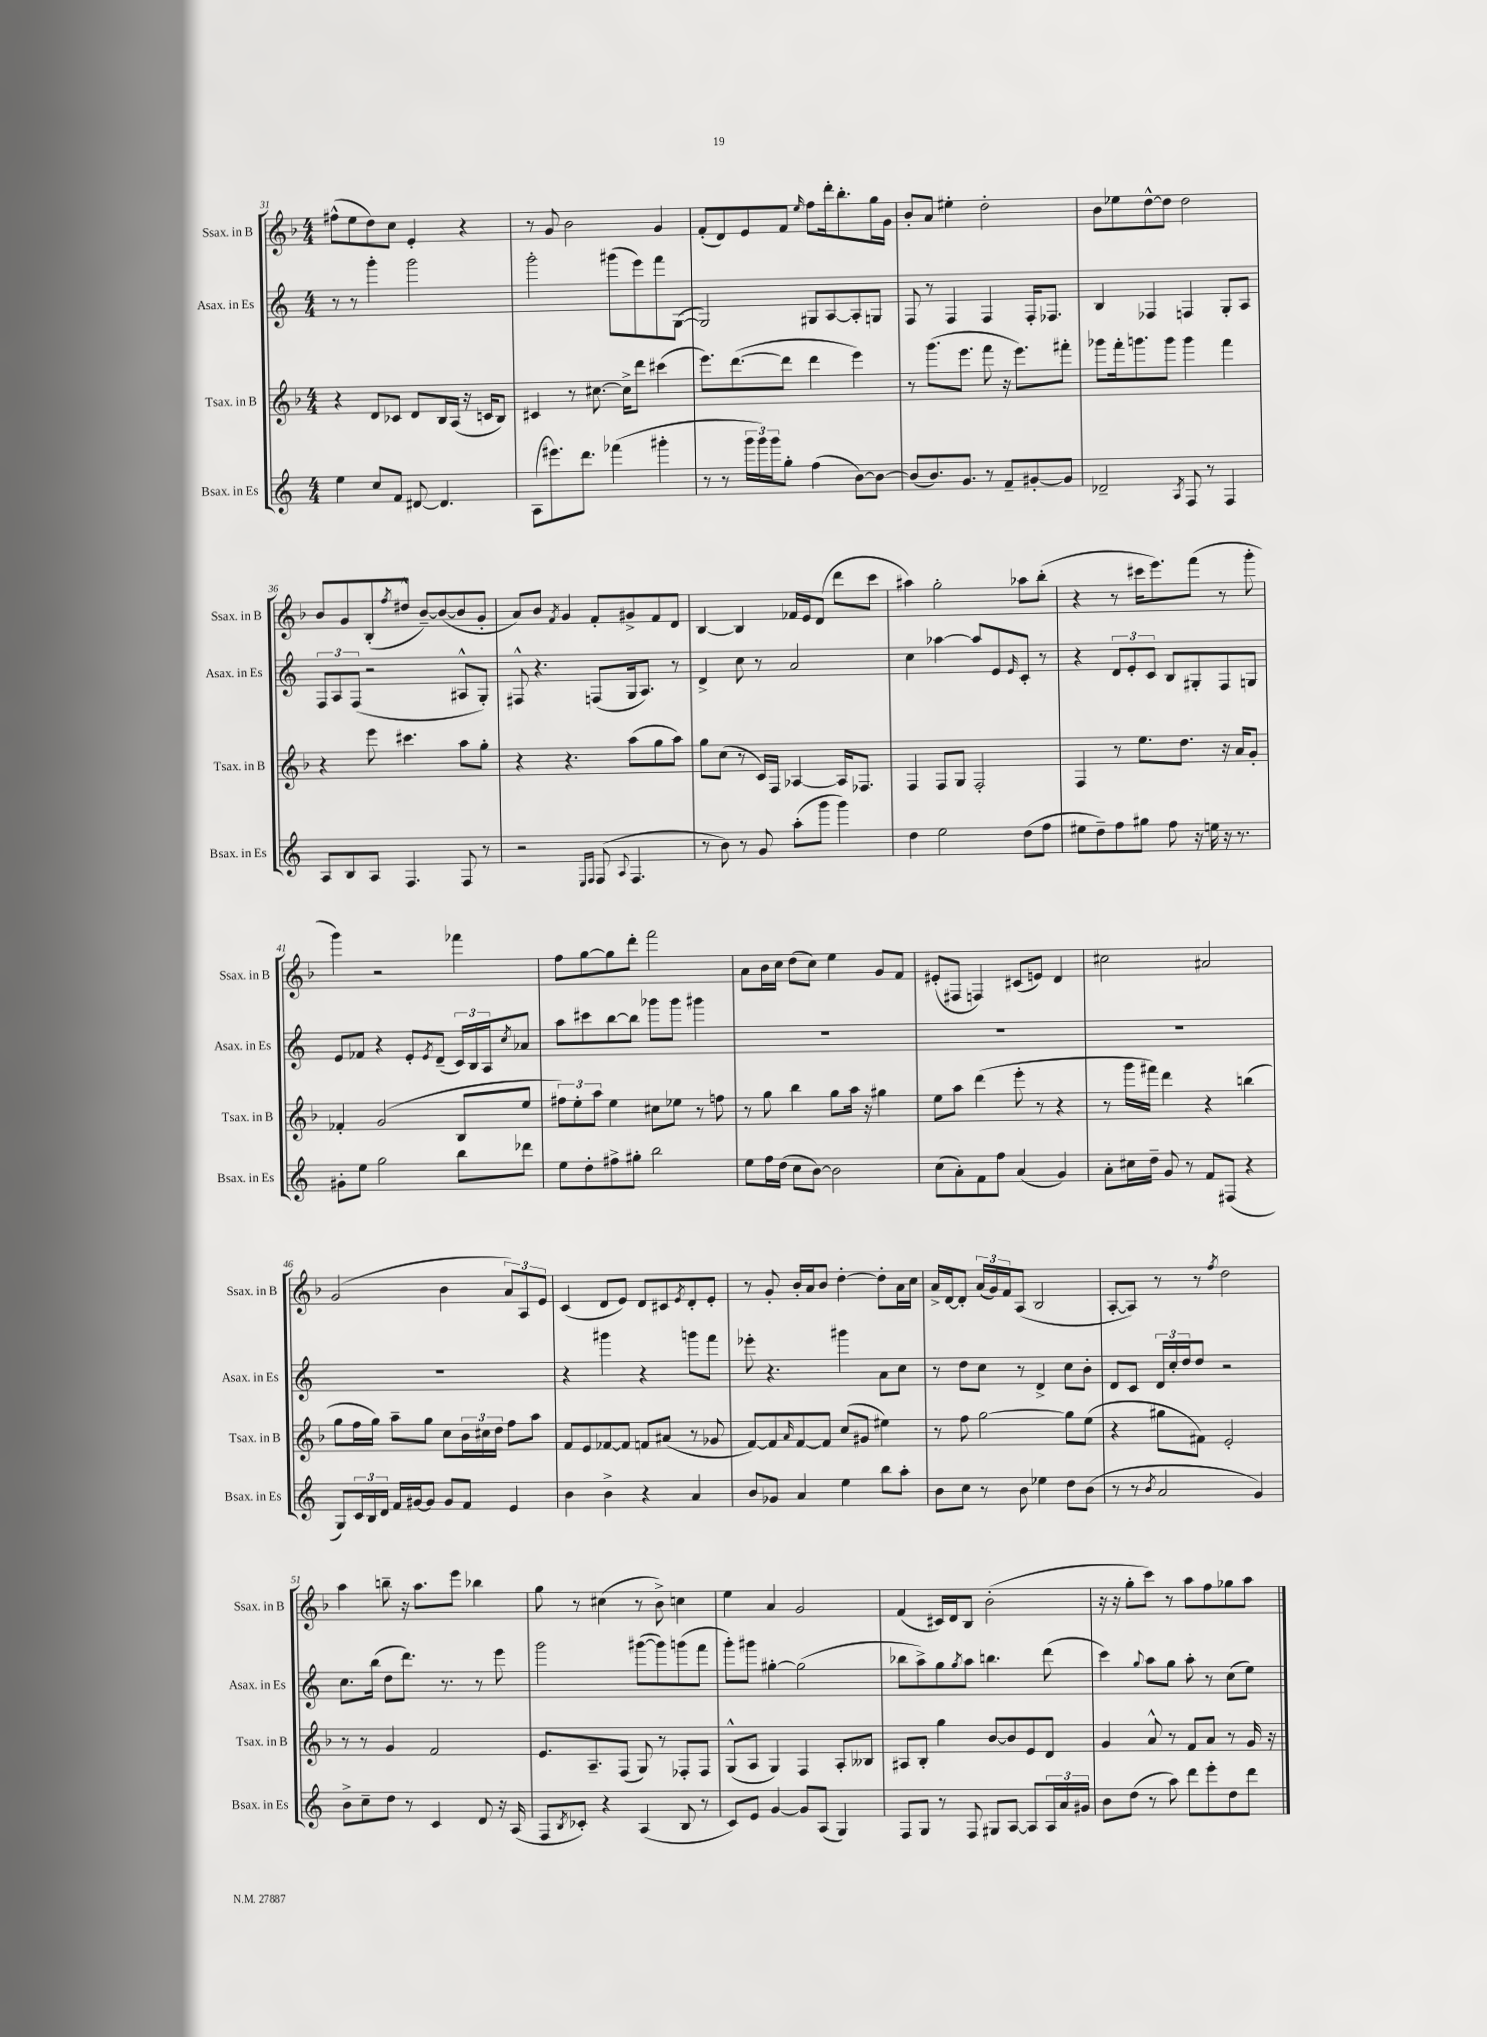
<<
\new StaffGroup <<
\new Staff = "s0" \with { instrumentName = "Ssax. in B" shortInstrumentName = "Ssax. in B" } {
    \clef treble \key f \major \numericTimeSignature \time 4/4
    fis''8-^( e''8 d''8) c''8 e'4-. r4 |
    r8 g'8 bes'2 g'4 |
    f'8-.( d'8) e'8 f'8 \grace { e''16 } f''8 d'''16-. bes''8.-. g''16 g'16 |
    bes'8-. a'8 eis''4-. d''2-. |
    bes'8 ees''8 d''8~-^ d''8 d''2 |
    bes'8 g'8 bes8-.( \acciaccatura { f''8 } dis''8-^ bes'8~--) bes'8~( bes'8 g'8-. |
    a'8) bes'8 \acciaccatura { f'8 } g'4 f'8-. gis'8-> f'8 d'8 |
    bes4~ bes4 fes'16 e'16 d'8( d'''8 c'''8 |
    ais''4) g''2-. aes''8 bes''8-.( |
    r4 r8 cis'''16 e'''8.) f'''8( r8 g'''8-. |
    g'''4) r2 fes'''4 |
    f''8 g''8~ g''8 d'''8-. f'''2 |
    a'8 bes'16 c''16 d''8( c''8) e''4 g'8 f'8 |
    eis'8-.( fis8 f4) cis'8( e'8) d'4 |
    cis''2 ais'2 |
    g'2( bes'4 \tuplet 3/2 { a'8) a8 e'8 } |
    c'4( d'8 e'8) d'8 cis'8 \acciaccatura { e'8 } d'8-. e'8-. |
    r8 g'8-. bes'16-. a'16 bes'8 d''4~-. d''8-. a'16 c''16 |
    a'16-> d'16~ d'8-. \tuplet 3/2 { a'16( g'16) f'16 } a8( bes2 |
    a8~-. a8) r8 r8 \acciaccatura { f''8 } d''2 |
    a''4 b''8-- r16 a''8. e'''8 bes''4 |
    g''8 r8 cis''4( r8 bes'8->) c''4 |
    e''4 a'4 g'2 |
    f'4( cis'16) d'16 bes8 bes'2-.( |
    r16 r16 g''8-. c'''8) r8 a''8 f''8 ges''8 a''8 \bar "|." |
}
\new Staff = "s1" \with { instrumentName = "Asax. in Es" shortInstrumentName = "Asax. in Es" } {
    \clef treble \key c \major \numericTimeSignature \time 4/4
    r8 r8 g'''4-. g'''2 |
    g'''2-. gis'''8( e'''8) f'''8 g8~( |
    g2) gis8 a8~ a8-. g8 |
    f8 r8 f4 f4 f16-. fes8. |
    b4 fes4 f4 g8-. a8 |
    \tuplet 3/2 { f8 a8 f8( } r2 ais8-^ g8-.) |
    fis8-^ r4. f8( g16 a8.) r8 |
    d'4-> c''8 r8 a'2 |
    c''4 aes''4~ aes''8 e'8 \grace { e'16 } c'8-. r8 |
    r4 \tuplet 3/2 { d'8 e'8-. c'8 } b8 gis8-. f8 g8 |
    e'8 fes'8 r4 e'8-. \acciaccatura { e'8 } d'8--( \tuplet 3/2 { c'16) b16 a16 } \acciaccatura { c''8 } aes'8 |
    a''8 cis'''8 b''8~ b''8 ges'''8 ges'''8 gis'''4 |
    R1 |
    R1 |
    R1 |
    R1 |
    r4 gis'''4 r4 g'''8 f'''8 |
    ees'''8-. r4. gis'''4 a'8 c''8 |
    r8 d''8 c''8 r8 d'4-> c''8 b'8-. |
    d'8 c'8 \tuplet 3/2 { d'16 c''16-. d''16 } d''8 r2 |
    c''8. b''16( d''8 d'''8.) r8. r8 e'''8 |
    g'''2 gis'''8~( gis'''8) g'''8( f'''8 |
    g'''8-.) gis'''8 gis''4~-. gis''2( |
    bes''8 a''8->) g''8 \acciaccatura { g''8 } a''8 b''4. d'''8( |
    c'''4) \appoggiatura { g''8 } a''8 g''8 a''8-. r8 c''8( e''8) \bar "|." |
}
\new Staff = "s2" \with { instrumentName = "Tsax. in B" shortInstrumentName = "Tsax. in B" } {
    \clef treble \key f \major \numericTimeSignature \time 4/4
    r4 d'8 ces'8 d'8 bes16 a16( r16 c'16 bes8) |
    cis'4 r8 cis''8.~ cis''16-> d'''8 cis'''4( |
    e'''8.) d'''8.~( d'''8 d'''4 e'''4) |
    r8 g'''8.( e'''8. f'''8 r16 e'''8.) fis'''8-. |
    ges'''8 f'''16-. g'''8. g'''8 g'''4 f'''4 |
    r4 e'''8 cis'''4. a''8 g''8-. |
    r4 r4. a''8( g''8 a''8) |
    g''8 c''8( r8 c'16) f16 aes4~ aes16 fes8. |
    f4 f8 g8 f2-. |
    f4 r8 e''8. d''8. r16 a'16 g'8-. |
    fes'4-. g'2( bes8 e''8 |
    \tuplet 3/2 { fis''8) e''8-. a''8 } e''4 cis''8 ees''8 r8 f''8 |
    r8 g''8 bes''4 g''8 a''16 r16 gis''4 |
    e''8 a''8 d'''4( e'''8-. r8 r4 |
    r8 g'''16 fis'''16) d'''4 r4 b''4( |
    g''8 f''16 g''16) a''8-- g''8 c''8 \tuplet 3/2 { bes'16 cis''16 d''16 } f''8 a''8 |
    f'8 e'8 fes'8~ fes'8 f'8 ais'8( r8 ges'8 |
    f'8~) f'8 \grace { a'16 } f'8~ f'8 c''8( gis'8 eis''4) |
    r8 f''8 g''2~ g''8 e''8( |
    r4 gis''8 fis'8) e'2-. |
    r8 r8 g'4 f'2 |
    e'8. a8.-- f8( g8) r8 fes8-. fes8 |
    g8-^( a8 g4) f4 a8-. beses8 |
    ais8 bes8-. g''4 bes'8~ bes'8 e'8 d'8 |
    g'4 a'8-^ r8 f'8 a'8 r8 g'16 r16 \bar "|." |
}
\new Staff = "s3" \with { instrumentName = "Bsax. in Es" shortInstrumentName = "Bsax. in Es" } {
    \clef treble \key c \major \numericTimeSignature \time 4/4
    e''4 c''8 f'8 dis'8~ dis'4. |
    a8( eis'''8.) d'''8. fes'''4( gis'''4-. |
    r8 r8 \tuplet 3/2 { g'''16 g'''16) g'''16 } g''8-. f''4( b'8~) b'8~ |
    b'8( b'8.) g'8. r8 f'8-- gis'8~-. gis'8 |
    des'2-- \acciaccatura { a8 } f8 r8 f4 |
    a8 b8 a8 f4. f8 r8 |
    r2 \grace { e16 f16 } f8( \appoggiatura { a8 } f4. |
    r8 b'8) r8 g'8 a''8-.( g'''8 g'''4) |
    d''4 e''2 d''8( f''8 |
    eis''8 d''8--) f''8 gis''8 f''8 r16 e''16 r16 r8. |
    gis'8-. e''8 g''2 b''8 des'''8 |
    e''8 d''8-. fis''8-> gis''8-. b''2 |
    e''8 f''16 d''16( c''8 b'8~) b'2 |
    c''8( a'8-.) f'8 f''8 a'4( g'4) |
    a'8-. cis''16 d''16-- g'8 r8 f'8 fis8( r4 |
    g8) \tuplet 3/2 { c'16 b16 d'16 } f'16 gis'16~ gis'8 gis'8 f'8 e'4 |
    b'4 b'4-> r4 a'4 |
    b'8 ges'8 a'4 e''4 b''8 a''8-. |
    b'8 c''8 r8 b'8 ees''4 d''8 b'8( |
    r8 r8 \acciaccatura { b'8 } a'2 g'4) |
    b'8-> c''8-- d''8 r8 c'4 d'8 r16 a16( |
    f8 \acciaccatura { b8 } ces'8-.) r4 a4( b8 r8 |
    c'8) e'8 g'4~ g'8 a8( g4) |
    f8 g8 r8 f8 gis8 a8~ a8 \tuplet 3/2 { a16 a'16 gis'16 } |
    b'8 d''8( r8 a''8) d'''8 e'''8-. d''8 d'''8 \bar "|." |
}
>>
>>
\layout { \context { \Score currentBarNumber = #31 } }
